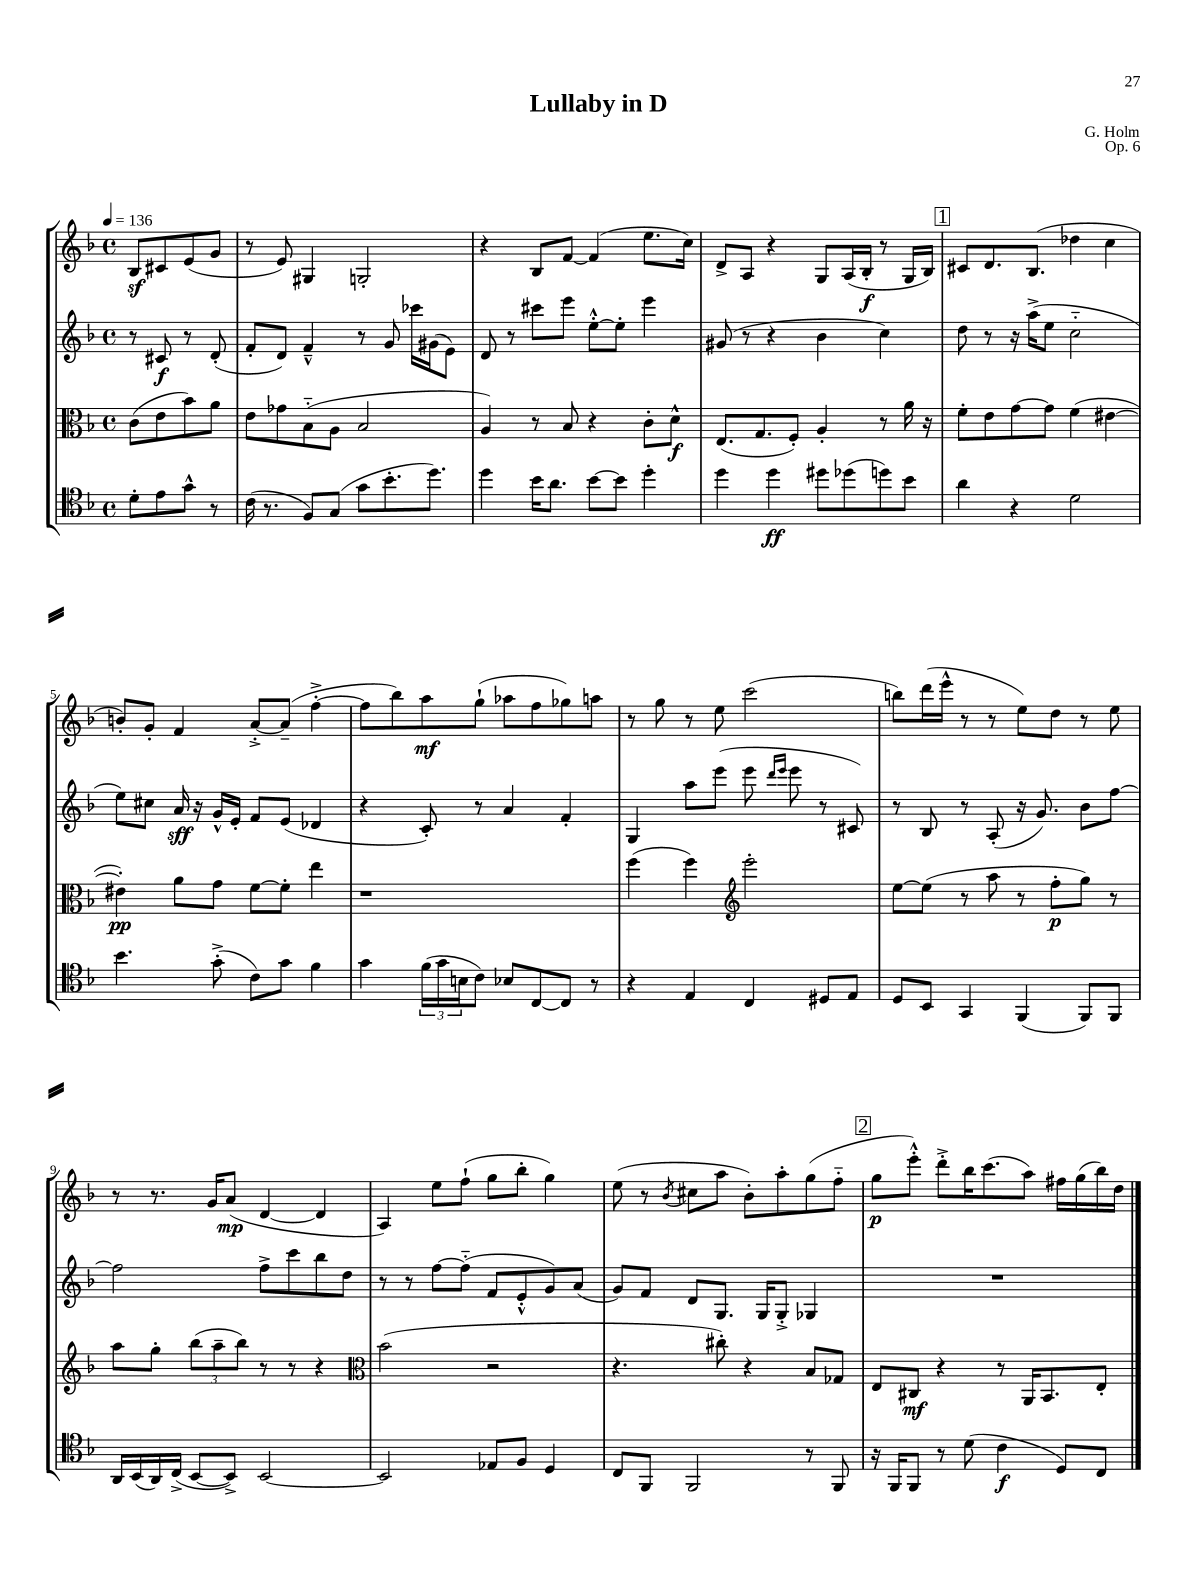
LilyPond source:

\header { title = "Lullaby in D" composer = "G. Holm" opus = "Op. 6" }
<<
\new StaffGroup <<
\new Staff = "s0" {
    \clef treble \key f \major \defaultTimeSignature \time 4/4 \partial 2 \tempo 4 = 136
    bes8\sf cis'8 e'8( g'8 |
    r8 e'8) gis4 g2-. |
    r4 bes8 f'8~ f'4( e''8. c''16) |
    d'8-> a8 r4 g8 a16( bes16-.\f r8 g16 bes16) |
    \mark \markup { \box "1" } cis'8 d'8. bes8.( des''4 c''4 |
    b'8-.) g'8-. f'4 a'8~-.-> a'8--( f''4~-.-> |
    f''8 bes''8) a''8\mf g''8-!( aes''8 f''8 ges''8) a''8 |
    r8 g''8 r8 e''8 c'''2( |
    b''8) d'''16( e'''16-^ r8 r8 e''8) d''8 r8 e''8 |
    r8 r8. g'16 a'8\mp( d'4~ d'4 |
    a4) e''8 f''8-!( g''8 bes''8-. g''4) |
    e''8( r8 \acciaccatura { bes'8 } cis''8 a''8 bes'8-.) a''8-. g''8( f''8-_ |
    \mark \markup { \box "2" } g''8\p e'''8-.-^) d'''8-.-> bes''16 c'''8.( a''8) fis''16 g''16( bes''16) d''16 \bar "|." |
}
\new Staff = "s1" {
    \clef treble \key f \major \defaultTimeSignature \time 4/4 \partial 2
    r8 cis'8\f r8 d'8-.( |
    f'8-. d'8) f'4---^ r8 g'8 ces'''16 gis'16( e'8) |
    d'8 r8 cis'''8 e'''8 e''8~-.-^ e''8-. e'''4 |
    gis'8( r8 r4 bes'4 c''4) |
    \mark \markup { \box "1" } d''8 r8 r16 a''16->( e''8 c''2-_ |
    e''8) cis''8 a'16\sff r16 g'16-^ e'16-. f'8 e'8( des'4 |
    r4 c'8-.) r8 a'4 f'4-. |
    g4 a''8 e'''8( e'''8 \grace { d'''16 e'''16 } e'''8 r8 cis'8) |
    r8 bes8 r8 a8-.( r16 g'8.) bes'8 f''8~ |
    f''2 f''8-> c'''8 bes''8 d''8 |
    r8 r8 f''8~ f''8-_( f'8 e'8-.-^ g'8) a'8( |
    g'8) f'8 d'8 g8. g16 g8-.-> ges4 |
    \mark \markup { \box "2" } R1 \bar "|." |
}
\new Staff = "s2" {
    \clef alto \key f \major \defaultTimeSignature \time 4/4 \partial 2
    c'8( e'8 bes'8) a'8 |
    e'8 ges'8 bes8-_( a8 bes2 |
    a4) r8 bes8 r4 c'8-. d'8-^\f |
    e8.( g8. f8-.) a4-. r8 a'16 r16 |
    \mark \markup { \box "1" } f'8-. e'8 g'8~ g'8 f'4( eis'4~ |
    eis'4-.\pp) a'8 g'8 f'8~ f'8-. e''4 |
    r1 |
    f''4( f''4) \clef treble e'''2-. |
    e''8~ e''8( r8 a''8 r8 f''8-.\p g''8) r8 |
    a''8 g''8-. \tuplet 3/2 { bes''8( a''8-- bes''8) } r8 r8 r4 |
    \clef alto bes'2( r2 |
    r4. cis''8-.) r4 bes8 ges8 |
    \mark \markup { \box "2" } e8 cis8\mf r4 r8 a,16 bes,8. e8-. \bar "|." |
}
\new Staff = "s3" {
    \clef tenor \key f \major \defaultTimeSignature \time 4/4 \partial 2
    d'8-. e'8 g'8-^ r8 |
    c'16( r8. f8) g8( g'8 bes'8.-. d''8.) |
    d''4 bes'16 a'8. bes'8~ bes'8 d''4-. |
    d''4 d''4\ff dis''8 des''8( d''8) bes'8 |
    \mark \markup { \box "1" } a'4 r4 d'2 |
    bes'4. g'8-.->( c'8) g'8 f'4 |
    g'4 \tuplet 3/2 { f'16( g'16 b16 } c'8) bes8 c8~ c8 r8 |
    r4 e4 c4 dis8 e8 |
    d8 bes,8 g,4 f,4( f,8) f,8 |
    a,16 bes,16( a,16) c16->( bes,8~ bes,8->) bes,2~ |
    bes,2 ees8 f8 d4 |
    c8 f,8 f,2 r8 f,8 |
    \mark \markup { \box "2" } r16 f,16 f,8 r8 d'8( c'4\f d8) c8 \bar "|." |
}
>>
>>
